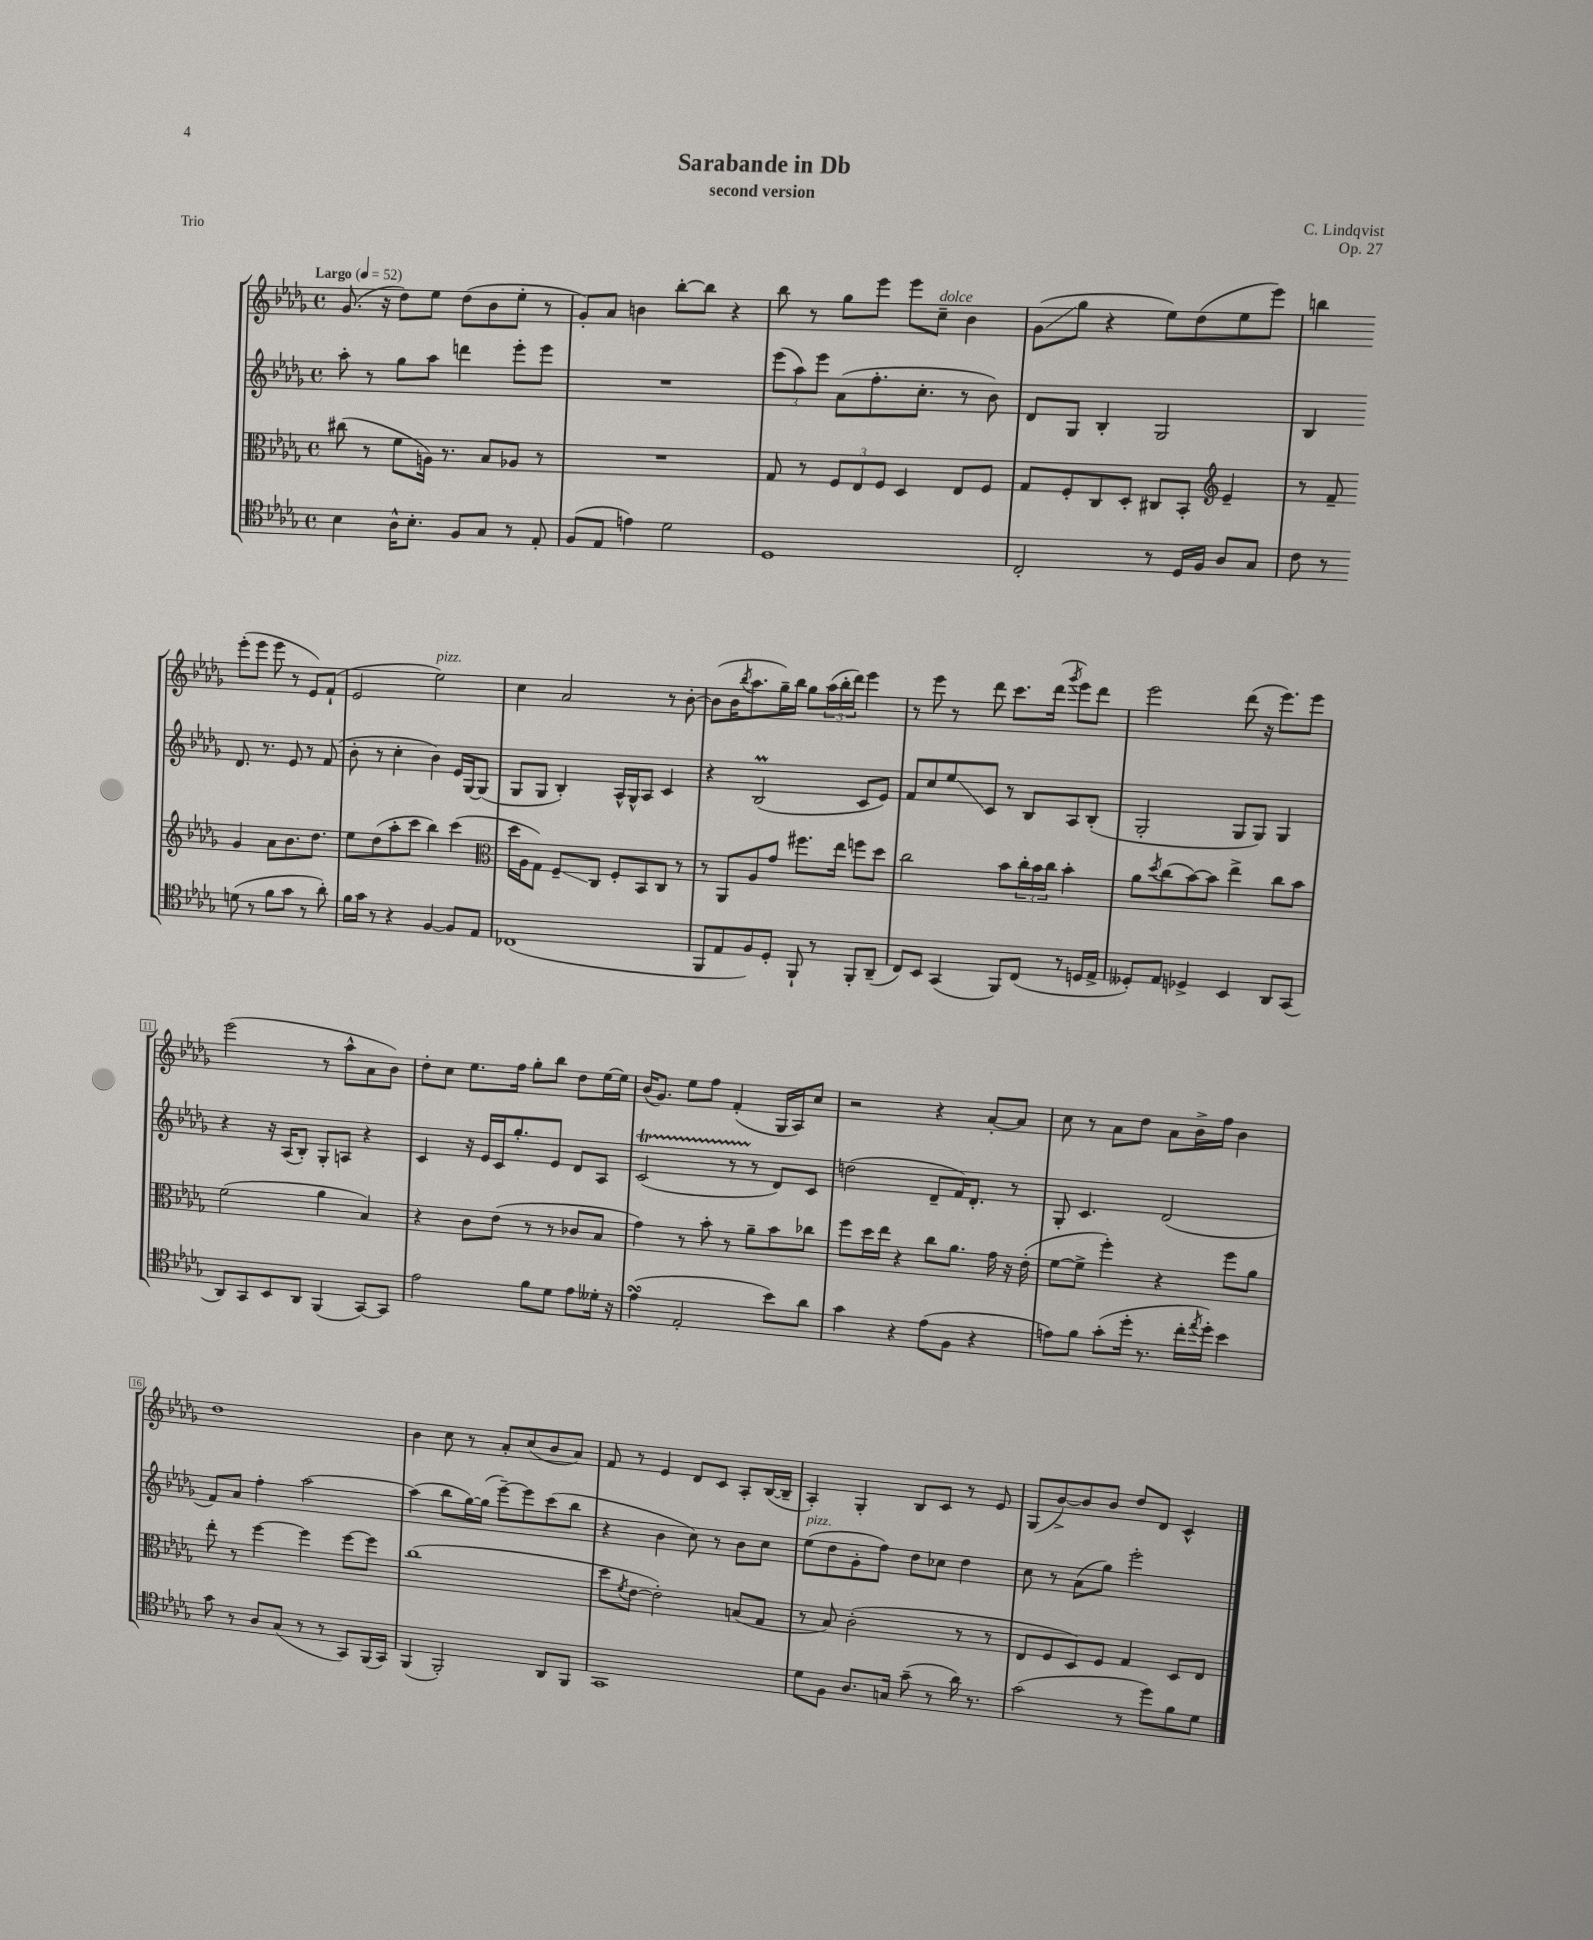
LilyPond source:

\header { title = "Sarabande in Db" composer = "C. Lindqvist" subtitle = "second version" opus = "Op. 27" piece = "Trio" }
<<
\new StaffGroup <<
\new Staff = "s0" {
    \clef treble \key des \major \defaultTimeSignature \time 4/4 \tempo "Largo" 4 = 52
    ges'8.( r16 des''8) ees''8 des''8( bes'8 ees''8-. r8 |
    ges'8-.) aes'8 b'4 bes''8~-. bes''8 r4 |
    bes''8 r8 ges''8 ees'''8 ees'''8 c''8--^\markup { \italic "dolce" } bes'4 |
    ges'8\glissando( ges''8 r4 ees''8) des''8( ees''8 ees'''8) |
    b''4 ees'''8-.( ees'''8 ees'''8 r8 ees'8) f'8-!( |
    ees'2 ees''2^\markup { \italic "pizz." }) |
    c''4 aes'2 r8 bes'8~-. |
    bes'8( bes'16 \acciaccatura { bes''8 } aes''8. ges''16--) bes''16 ges''8 \tuplet 3/2 { aes''16( bes''16-. des'''16) } ees'''4 |
    r8 ees'''8 r8 des'''8 c'''8. des'''16( \acciaccatura { ges'''8 } ees'''8) des'''8 |
    ees'''2 des'''8( r16 ees'''8.) ees'''8 |
    ees'''2( r8 aes''8-^ aes'8 bes'8) |
    des''8-. c''8 ees''8. f''16 ges''8-. bes''8 des''8 ees''16~ ees''16 |
    bes'16( ges'8.) ees''8 f''8 f'4-.( ges16 aes16) c''8 |
    r2 r4 aes'8~-. aes'8 |
    c''8 r8 aes'8 des''8 aes'8 bes'16-> f''16 bes'4 |
    des''1 |
    bes'4 c''8 r8 aes'8-. c''8( bes'8 aes'8) |
    f'8 r8 ees'4 des'8 c'8 aes8-. bes16~( bes16-- |
    aes4-.) ges4-. bes8 c'8 r8 ees'8 |
    ges8( bes'8~->) bes'8 bes'8 des''8 des'8 c'4-^ \bar "|." |
}
\new Staff = "s1" {
    \clef treble \key des \major \defaultTimeSignature \time 4/4
    aes''8-. r8 ges''8 aes''8 d'''4 ees'''8-. ees'''8 |
    R1 |
    \tuplet 3/2 { ees'''8( aes''8) ees'''8 } aes'8( f''8.-. c''8.-. r8 bes'8) |
    des'8 ges8 bes4-. ges2 |
    bes4 des'8. r8. ees'8 r8 f'8( |
    bes'8-. r8 c''4-. bes'4) ees'16 ges16~ ges8( |
    ges8 ges8 bes4-.) aes16-^ ges16-^ aes8 c'4 |
    r4 bes2\prall( c'8 ees'8) |
    f'8 c''8 ees''8\glissando c'8 r8 bes8 aes8 bes8-.( |
    ges2-. ges8 ges8) ges4 |
    r4 r16 aes16( bes8-.) ges8-. a8 r4 |
    c'4 r16 ees'16 c'16 ges''8.-. ees'8 des'8 aes8 |
    c'2\startTrillSpan( r8 r8\stopTrillSpan des'8) c'8 |
    d''2( des'8-- f'16) des'8.-. r8 |
    ges8-. c'4. des'2( |
    f'8) aes'8 f''4-. aes''2~ |
    aes''4( bes''8 ges''16~) ges''16( ees'''8~--) ees'''8 c'''8( bes''8 |
    r4 bes'4 c''8) r8 bes'8 c''8 |
    ees''8^\markup { \italic "pizz." }( des''8 ges'8-. f''8) des''8 ces''8 des''4 |
    c''8 r8 aes'8( ges''8) ees'''2-. \bar "|." |
}
\new Staff = "s2" {
    \clef alto \key des \major \defaultTimeSignature \time 4/4
    cis''8( r8 f'8 a16) r8. bes8 aes8 r8 |
    R1 |
    ges8 r8 \tuplet 3/2 { f8 ees8 f8 } des4 ees8 f8 |
    ges8 f8-. c8 des8-. cis8 bes,8-. \clef treble ees'4-- |
    r8 f'8-- ges'4 aes'8 bes'8. des''8. |
    ees''8 des''8( aes''8-. c'''8 bes''4) c'''4( |
    \clef alto des''16 aes16 ges8) f8--\glissando c8 f8-. bes,8 c8 r8 |
    r8 aes,8 aes8 ges'8 fis''8. ees''16 f''8 des''8 |
    c''2 bes'8 \tuplet 3/2 { c''16-. bes'16 c''16 } bes'4-. |
    aes'8 \acciaccatura { des''8 } c''8( bes'8~) bes'8 ees''4-> c''8 bes'8 |
    f'2( aes'4 bes4) |
    r4 c'8 ees'8( r8 r8 ces'8 bes8 |
    ges'4) r8 bes'8-. r8 aes'8-- bes'8 ces''8 |
    f''8 des''16 ees''16 r4 c''8 aes'8. ges'16 r16 ees'16-.( |
    f'8~ f'8-> f''4-.) r4 f''8 aes'8 |
    ees''8-. r8 f''4~ f''4 f''8~ f''8 |
    c''1( |
    des''8 \acciaccatura { f'8 } ees'8~ ees'2-.) b8( ges8 |
    r8 bes8) c'2-.( r8 r8 |
    ees8 f8 des8) f8 ges4 des8 ees8 \bar "|." |
}
\new Staff = "s3" {
    \clef tenor \key des \major \defaultTimeSignature \time 4/4
    bes4 aes16-^ bes8.-. f8 ges8 r8 ees8-. |
    f8( ees8 e'4) des'2 |
    des1 |
    c2-. r8 des16 f16 aes8 ges8 |
    c'8 r8 d'8( r8 f'8 ges'8 r8 aes'8-.) |
    f'16 ges'16 r8 r4 f4~ f8 ees8 |
    ces1( |
    f,8 ees8 f8) des8-. f,8-! r8 f,8-. aes,8--( |
    c8) bes,8 ges,4( f,8) c8( r8 d16 ees16-> |
    deses8-.) ees8 des4-> bes,4 aes,8 ges,8( |
    aes,8) ges,8 bes,8 aes,8 f,4( ges,8~) ges,8 |
    ees'2 f'8 des'8 ees'8 deses'16-. r16 |
    ees'4\turn( ees2-. bes'8) aes'8 |
    ges'4 r4 ees'8( f8 r4 |
    e'8) f'8 ges'8-.( des''16-. r8. c''16-. \acciaccatura { ees''8 } des''16-.) bes'4 |
    ges'8 r8 aes8 ges8( r8 r8 ges,8) f,16( ges,16) |
    f,4( f,2-.) aes,8 f,8 |
    ges,1 |
    des'8 f8 aes8. g16 ges'8--( r8 aes'16) r8. |
    ges'2( r8 des''8) f'8 des'8 \bar "|." |
}
>>
>>
\layout { \context { \Score \override BarNumber.stencil = #(make-stencil-boxer 0.1 0.3 ly:text-interface::print) } }
